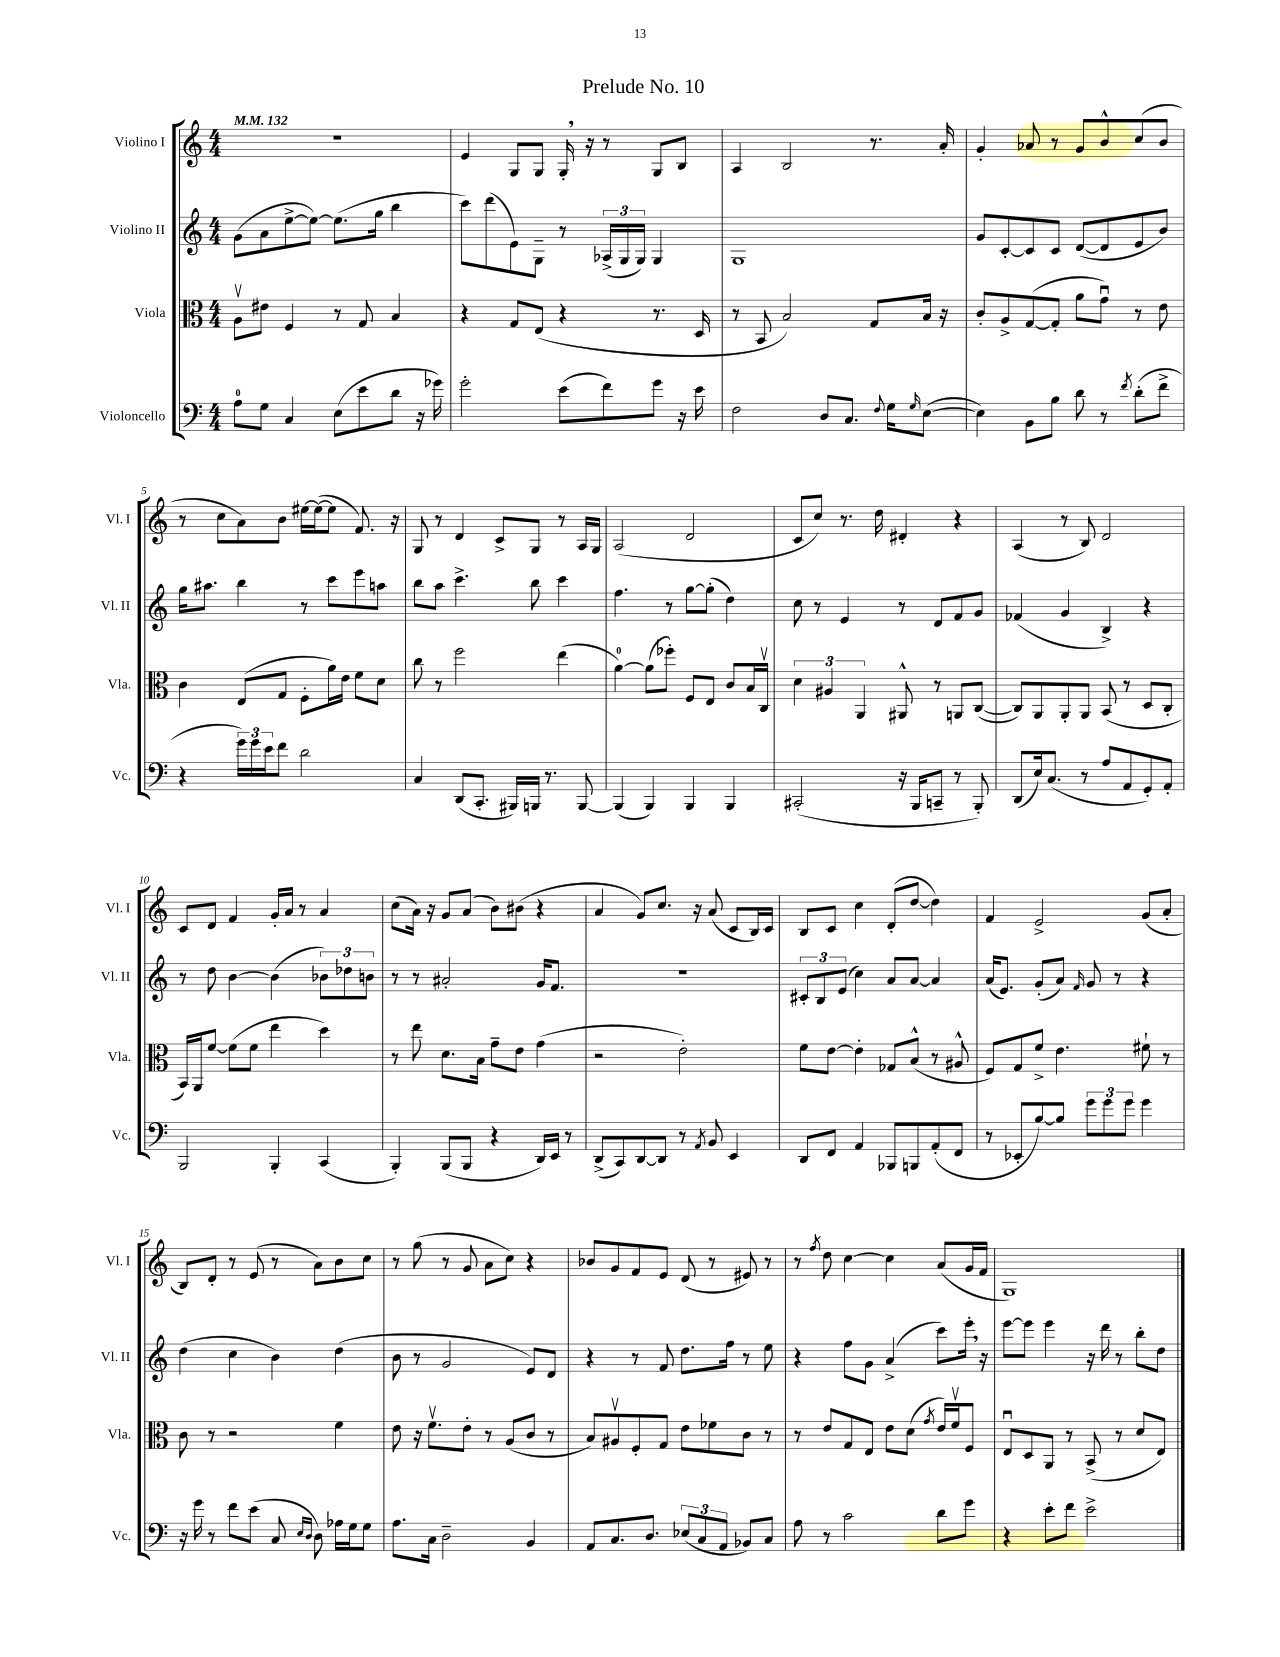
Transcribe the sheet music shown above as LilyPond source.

\header { title = "Prelude No. 10" }
<<
\new StaffGroup <<
\new Staff = "s0" \with { instrumentName = "Violino I" shortInstrumentName = "Vl. I" } {
    \clef treble \key c \major \numericTimeSignature \time 4/4 \tempo 4 = 132
    R1 |
    e'4 g8 g8 g16-. \breathe r16 r8 g8 b8 |
    a4 b2 r8. a'16-. |
    g'4-. aes'8 r8 g'8 b'8-^ c''8( b'8 |
    r8 c''8 a'8) b'8 eis''16~ eis''16~( eis''8 f'8.) r16 |
    g8 r8 d'4 c'8-> g8 r8 a16 g16 |
    a2( d'2 |
    c'8 c''8) r8. d''16 dis'4-. r4 |
    a4( r8 b8) d'2 |
    c'8 d'8 f'4 g'16-. a'16 r8 a'4 |
    c''8( a'16) r16 g'8 a'8( b'8) bis'8( r4 |
    a'4 g'8) c''8. r16 a'8( c'8 b16) c'16 |
    b8 c'8 c''4 d'8-.( d''8~ d''4) |
    f'4 e'2-> g'8( a'8-. |
    b8) d'8-. r8 e'8( r8 a'8) b'8 c''8 |
    r8 g''8( r8 g'8 a'8 c''8) r4 |
    bes'8 g'8 f'8 e'8 d'8( r8 eis'8) r8 |
    r8 \acciaccatura { f''8 } d''8 c''4~ c''4 a'8( g'16 f'16 |
    g1) \bar "|." |
}
\new Staff = "s1" \with { instrumentName = "Violino II" shortInstrumentName = "Vl. II" } {
    \clef treble \key c \major \numericTimeSignature \time 4/4
    g'8( a'8 e''8~-> e''8~) e''8.( g''16 b''4 |
    c'''8) d'''8( e'8) g8-- r8 \tuplet 3/2 { aes16->( g16 g16) } g4 |
    g1 |
    g'8 c'8~-. c'8 c'8 d'8~( d'8 e'8 b'8) |
    g''16 ais''8. b''4 r8 c'''8 e'''8 a''8 |
    b''8 a''8 c'''4.-> b''8 c'''4 |
    f''4. r8 g''8~ g''8-.( d''4) |
    c''8 r8 e'4 r8 d'8 f'8 g'8 |
    fes'4( g'4 b4->) r4 |
    r8 d''8 b'4~ b'4( \tuplet 3/2 { bes'8) des''8 b'8 } |
    r8 r8 ais'2-. g'16 f'8. |
    R1 |
    \tuplet 3/2 { cis'8-. b8 e'8( } c''4) a'8 a'8~ a'4 |
    a'16( e'8.) g'8-.( a'8) \grace { f'16 } g'8 r8 r4 |
    d''4( c''4 b'4) d''4( |
    b'8 r8 g'2 e'8) d'8 |
    r4 r8 f'8 d''8. f''16 r8 e''8 |
    r4 f''8 g'8 a'4->( c'''8) e'''16-. \breathe r16 |
    e'''8~ e'''8 e'''4 r16 d'''16 r8 b''8-. d''8 \bar "|." |
}
\new Staff = "s2" \with { instrumentName = "Viola" shortInstrumentName = "Vla." } {
    \clef alto \key c \major \numericTimeSignature \time 4/4
    a8\upbow eis'8 f4 r8 g8 b4 |
    r4 g8 e8( r4 r8. d16 |
    r8 b,8 b2) g8 b16 r16 |
    c'8-. a8-> g8~( g8-. a'8 g'8\downbow) r8 e'8 |
    c'4 e8( g8 f8-. a'16) e'16 f'8 d'8 |
    c''8 r8 f''2 e''4( |
    a'4-0~) a'8( fes''8-.) f8 e8 c'8 b16 c16\upbow |
    \tuplet 3/2 { d'4 ais4 a,4 } ais,8-^ r8 a,8 c8~( |
    c8) a,8 a,8-. a,8 b,8( r8 d8 c8-. |
    b,16) a,16 f'8~ f'8( f'8 e''4 d''4) |
    r8 e''8 d'8. b16 g'8-- e'8 g'4( |
    r2 e'2-.) |
    f'8 e'8~ e'4-. ges8 b8-^( r8 ais8-^ |
    f8) g8 f'8-> e'4. fis'8-! r8 |
    c'8 r8 r2 f'4 |
    e'8 r16 f'8.\upbow e'8-. r8 a8( c'8 r8 |
    b8) ais8\upbow f8-. g8 e'8 fes'8 c'8 r8 |
    r8 e'8 g8 e8 e'8 d'8( \acciaccatura { g'8 } e'16) f'16\upbow f8 |
    e8\downbow d8 a,8 r8 b,8->( r8 d'8 e8) \bar "|." |
}
\new Staff = "s3" \with { instrumentName = "Violoncello" shortInstrumentName = "Vc." } {
    \clef bass \key c \major \numericTimeSignature \time 4/4
    a8-0 g8 c4 e8( e'8 d'8 r16 ges'16) |
    g'2-. e'8( f'8) g'8 r16 e'16 |
    f2 d8 c8. \appoggiatura { f8 } g16 \grace { g16 } e8~( |
    e4) b,8 b8 d'8 r8 \acciaccatura { f'8 } d'8-.( f'8-> |
    r4 \tuplet 3/2 { g'16) g'16 e'16 } f'8 d'2 |
    c4 d,8( c,8.-. bis,,16) b,,16 r8. b,,8~ |
    b,,4( b,,4) b,,4 b,,4 |
    cis,2-.( r16 b,,16 c,8-- r8 b,,8-.) |
    d,8( e16) c8.( r8 a8 a,8 g,8-.) a,8-. |
    b,,2 b,,4-. c,4( |
    b,,4-.) b,,8( b,,8 r4 d,16) e,16 r8 |
    d,8->( c,8) d,8~ d,8 r8 \acciaccatura { a,8 } b,8 e,4 |
    d,8 f,8 a,4 bes,,8 b,,8 a,8-.( f,8 |
    r8 ees,8-. b8~) b8 \tuplet 3/2 { g'8 g'8 g'8 } g'4 |
    r16 g'16 r8 f'8 e'8( c8 \grace { e16 d16 } d8) aes16 g16 g8 |
    a8. c16 d2-- b,4 |
    a,8 c8. d8. \tuplet 3/2 { ees8( c8 a,8 } bes,8) c8 |
    a8 r8 c'2 d'8 g'8 |
    r4 e'8-. f'8 e'2-> \bar "|." |
}
>>
>>
